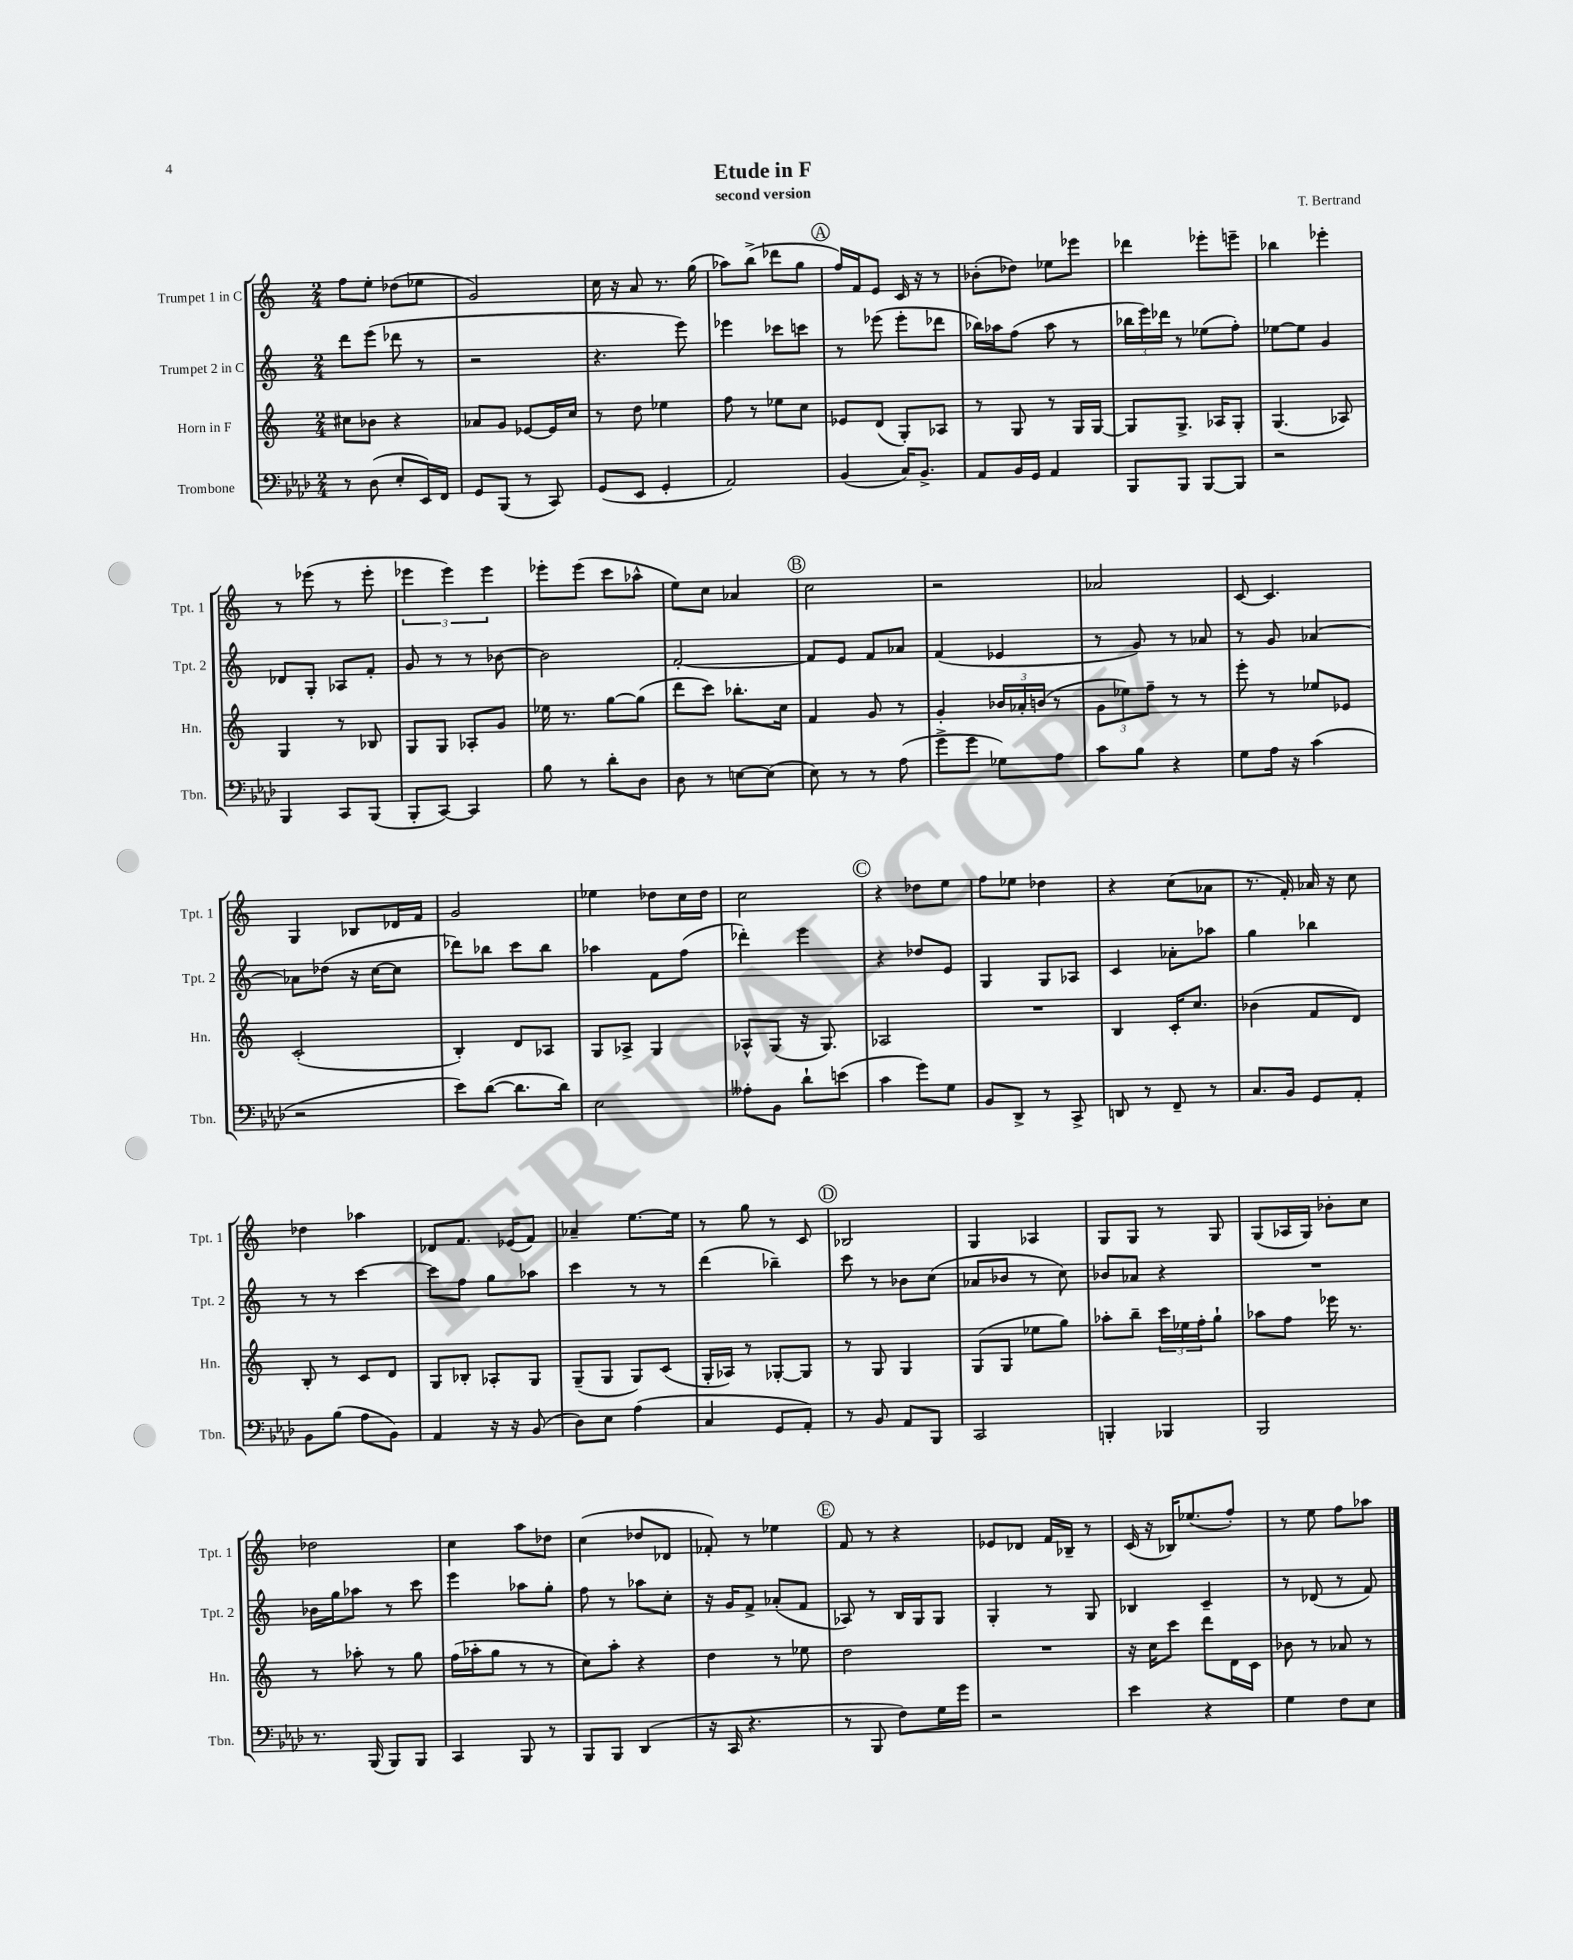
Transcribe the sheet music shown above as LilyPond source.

\header { title = "Etude in F" composer = "T. Bertrand" subtitle = "second version" }
<<
\new StaffGroup <<
\new Staff = "s0" \with { instrumentName = "Trumpet 1 in C" shortInstrumentName = "Tpt. 1" } {
    \clef treble \key c \major \numericTimeSignature \time 2/4
    f''8 e''8-. des''8( ees''8 |
    g'2) |
    c''16 r16 a'8 r8. g''16( |
    aes''8) b''8->( des'''8 g''8 |
    \mark \markup { \circle "A" } f''16) f'16 e'8 c'16 r16 r8 |
    bes'8-.( des''8) ees''8 ees'''8 |
    des'''4 ees'''8-. e'''8-- |
    bes''4 ees'''4-. |
    r8 ees'''8( r8 ees'''8-. |
    \tuplet 3/2 { ees'''4 ees'''4) ees'''4 } |
    ees'''8-. ees'''8( c'''8 aes''8-^ |
    e''8) c''8 aes'4 |
    \mark \markup { \circle "B" } c''2 |
    r2 |
    aes'2 |
    c'8~ c'4. |
    g4 bes8 des'16 f'16 |
    g'2 |
    ees''4 des''8 c''16 des''16 |
    c''2 |
    \mark \markup { \circle "C" } r4 des''8 e''8 |
    f''8 ees''8 des''4 |
    r4 c''8( aes'8 |
    r8. f'16-.) aes'16 r16 c''8 |
    des''4 aes''4 |
    des'8 f'8. ees'16( f'8) |
    aes'4-- e''8.~ e''16 |
    r8 g''8 r8 c'8 |
    \mark \markup { \circle "D" } bes2 |
    g4 aes4 |
    g8 g8 r8 g8 |
    g8( aes16 g16) bes'8-. c''8 |
    des''2 |
    c''4 a''8 des''8 |
    c''4( des''8 des'8 |
    fes'8-.) r8 ees''4 |
    \mark \markup { \circle "E" } f'8 r8 r4 |
    ees'8 des'8 f'16 bes16-- r8 |
    c'16( r16 bes16) ees''8.( f''8-.) |
    r8 e''8 f''8 aes''8 \bar "|." |
}
\new Staff = "s1" \with { instrumentName = "Trumpet 2 in C" shortInstrumentName = "Tpt. 2" } {
    \clef treble \key c \major \numericTimeSignature \time 2/4
    d'''8 e'''8( des'''8 r8 |
    r2 |
    r4. e'''8) |
    ees'''4 ces'''8 c'''8 |
    \mark \markup { \circle "A" } r8 ees'''8( ees'''8-. des'''8 |
    bes''16) aes''16 f''8( aes''8 r8 |
    \tuplet 3/2 { bes''16 e'''16) des'''16 } r8 ees''8( f''8-.) |
    ees''8~ ees''8 g'4 |
    des'8 g8-. aes8 f'8-. |
    g'8 r8 r8 bes'8~ |
    bes'2 |
    f'2~-. |
    \mark \markup { \circle "B" } f'8 e'8 f'8 aes'8 |
    f'4( ees'4 |
    r8 g'8) r8 aes'8 |
    r8 g'8 aes'4~ |
    aes'8 des''8( r16 c''16~ c''8 |
    des'''8) bes''8 c'''8 bes''8 |
    aes''4 f'8 f''8( |
    des'''4-.) e'''4 |
    \mark \markup { \circle "C" } r4 des''8 e'8 |
    g4 g8 aes8 |
    c'4 aes'8-. aes''8 |
    g''4 bes''4 |
    r8 r8 c'''4~ |
    c'''8 f''8 g''8 aes''8 |
    c'''4 r8 r8 |
    d'''4( bes''4--) |
    \mark \markup { \circle "D" } c'''8 r8 bes'8 c''8( |
    aes'8 bes'8 r8 c''8) |
    bes'8 aes'8 r4 |
    R2 |
    bes'16 g''16 aes''8 r8 c'''8 |
    e'''4 aes''8 g''8-. |
    f''8 r8 aes''8 c''8-. |
    r16 g'16 f'8-> aes'8-.( f'8 |
    \mark \markup { \circle "E" } aes8) r8 b16 g16 g8 |
    g4-. r8 g8 |
    bes4 c'4-- |
    r8 des'8( r8 f'8) \bar "|." |
}
\new Staff = "s2" \with { instrumentName = "Horn in F" shortInstrumentName = "Hn." } {
    \clef treble \key c \major \numericTimeSignature \time 2/4
    cis''8 bes'8 r4 |
    aes'8 g'8 ees'8~ ees'16 c''16 |
    r8 d''8 ees''4 |
    f''8 r8 ees''8 c''8 |
    \mark \markup { \circle "A" } ees'8 d'8( g8-.) aes8 |
    r8 g8 r8 g16 g16~ |
    g8 g8.-> aes16 g8-. |
    g4.( aes8) |
    g4 r8 bes8 |
    g8 g8 aes8-. g'8 |
    ees''16 r8. g''8~ g''8( |
    d'''8 c'''8) bes''8.-. c''16 |
    \mark \markup { \circle "B" } f'4 g'8 r8 |
    g'4-. \tuplet 3/2 { bes'16 aes'16-. b'16( } r8 |
    \tuplet 3/2 { g'8 ees''8) f''8-- } r8 r8 |
    e'''8-. r8 ees''8 ees'8 |
    c'2-.( |
    b4-.) d'8 aes8 |
    g8 aes8-> g4 |
    aes8-^ g8( r16 g8.) |
    \mark \markup { \circle "C" } aes2 |
    R2 |
    b4 c'16-. c''8. |
    bes'4( f'8 d'8) |
    b8-. r8 c'8 d'8 |
    g8 bes8-. aes8-. g8 |
    g8--( g8 g8) c'8( |
    g16-. aes16) r8 ges8~-. ges8 |
    \mark \markup { \circle "D" } r8 g8 g4 |
    g8( g8 ees''8 g''8) |
    aes''8-. b''8-- \tuplet 3/2 { c'''16 ees''16 f''16-. } g''8-! |
    aes''8 f''8 ees'''16 r8. |
    r8 aes''8-. r8 g''8 |
    f''16( aes''16-. g''8 r8 r8 |
    c''8) a''8-. r4 |
    d''4 r8 ees''8 |
    \mark \markup { \circle "E" } d''2 |
    R2 |
    r16 c''16 c'''8 d'''8 d'16 c'16 |
    bes'8 r8 aes'8 r8 \bar "|." |
}
\new Staff = "s3" \with { instrumentName = "Trombone" shortInstrumentName = "Tbn." } {
    \clef bass \key aes \major \numericTimeSignature \time 2/4
    r8 des8( ees8-. ees,16) f,16 |
    g,8 bes,,8( r8 c,8) |
    g,8( ees,8 g,4-. |
    aes,2) |
    \mark \markup { \circle "A" } bes,4( c16) bes,8.-> |
    aes,8 bes,16 g,16 aes,4 |
    bes,,8 bes,,8 bes,,8~ bes,,8 |
    r2 |
    bes,,4 c,8 bes,,8( |
    bes,,8-. c,8~) c,4 |
    bes8 r8 des'8-. des8 |
    des8 r8 e8~ e8( |
    \mark \markup { \circle "B" } ees8) r8 r8 aes8( |
    g'8-> g'8 ges8) aes8 |
    c'8 bes8 r4 |
    g8 aes16 r16 c'4( |
    r2 |
    ees'8) des'8~( des'8. des'16) |
    ees2 |
    aeses8-. bes,8 des'8-! e'8( |
    \mark \markup { \circle "C" } c'4 g'8) g8 |
    bes,8 des,8-> r8 c,8-> |
    d,8 r8 f,8-- r8 |
    c8. bes,16 g,8 aes,8-. |
    bes,8 bes8( aes8 bes,8) |
    aes,4 r16 r16 bes,8( |
    des8) ees8 aes4( |
    c4 g,8 aes,8-.) |
    \mark \markup { \circle "D" } r8 bes,8 aes,8 bes,,8 |
    c,2 |
    b,,4-. bes,,4 |
    bes,,2 |
    r8. bes,,16( bes,,8) bes,,8 |
    c,4 bes,,8 r8 |
    bes,,8 bes,,8 des,4( |
    r16 c,16 r4. |
    \mark \markup { \circle "E" } r8 bes,,8 f8) g16 g'16 |
    r2 |
    ees'4 r4 |
    g4 f8 ees8 \bar "|." |
}
>>
>>
\layout { \context { \Score \remove "Bar_number_engraver" } }
